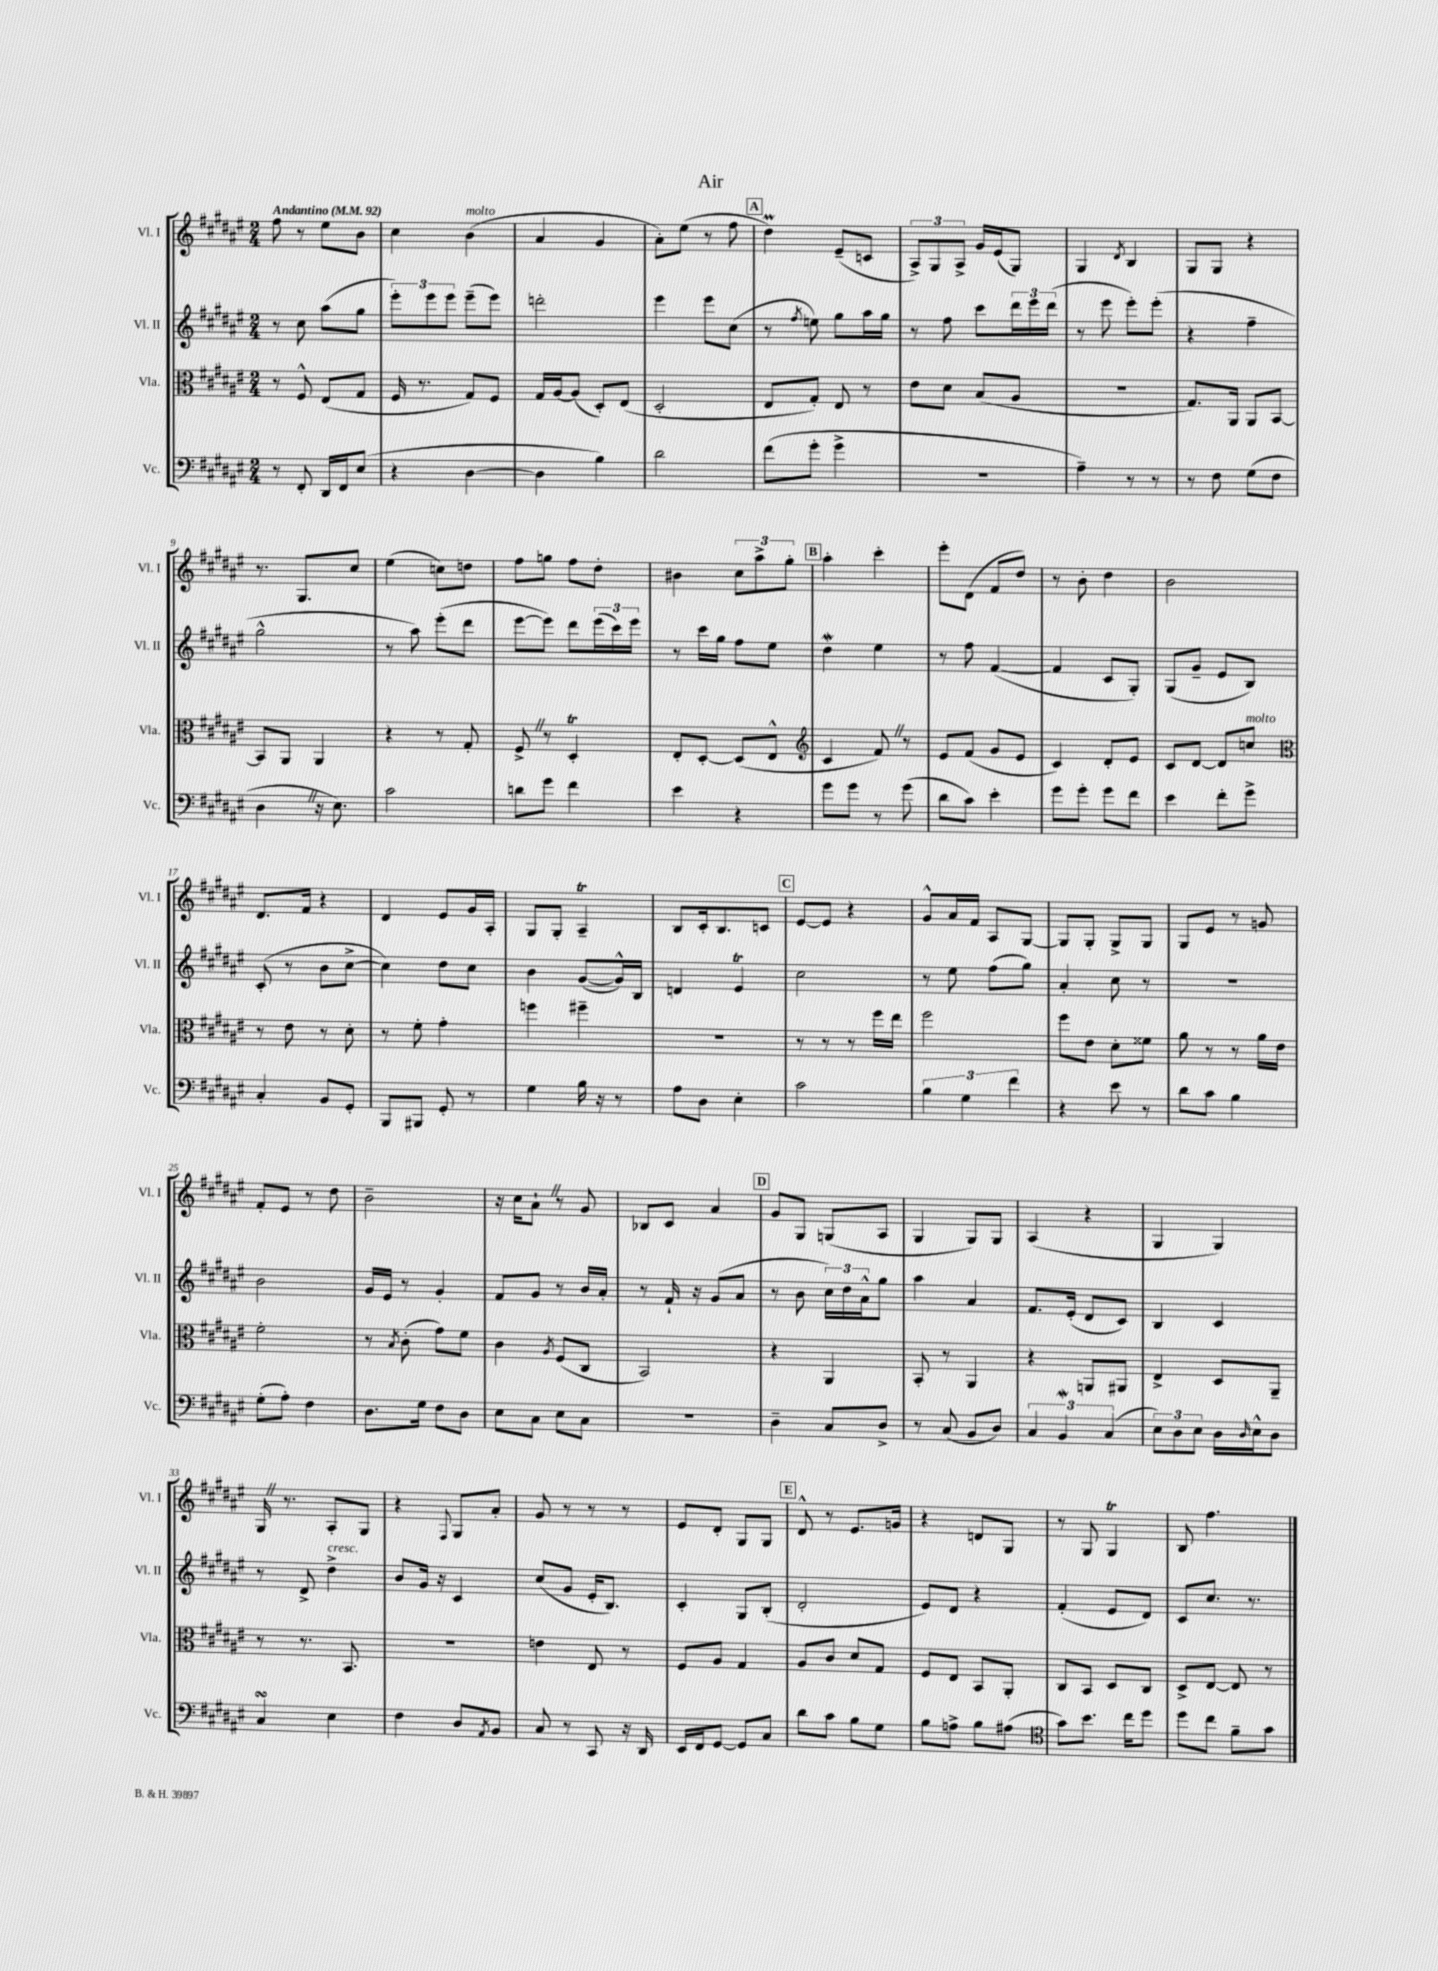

**kern	**kern	**kern	**kern
*staff4	*staff3	*staff2	*staff1
*clefF4	*clefC3	*clefG2	*clefG2
*k[f#c#g#d#a#e#]	*k[f#c#g#d#a#e#]	*k[f#c#g#d#a#e#]	*k[f#c#g#d#a#e#]
*M2/4	*M2/4	*M2/4	*M2/4
*MM92	*MM92	*MM92	*MM92
8r	8r	8r	8ff#
8FF#'	8F#^^	8cc#	8r
16DD#	(8E#	(8aa#	8ee#
16FF#	.	.	.
(8E#	8G#	8gg#	8b
=	=	=	=
4r	16F#	12eee#')	4cc#
.	8.r	.	.
.	.	12eee#	.
.	.	12eee#	.
[4D#	8G#)	(8eee#~	(4b
.	8F#	8eee#)	.
=	=	=	=
4D#]	16G#	2ddd'	4a#
.	[16A#	.	.
.	(8A#]	.	.
4B)	8D#')	.	4g#
.	(8E#	.	.
=	=	=	=
2d#	2D#'	4eee#	8a#')
.	.	.	(8ee#
.	.	8eee#	8r
.	.	(8cc#	8ff#
=	=	=	=
(8f#	8E#	8r	4dd#)
.	.	8qff#	.
8g#'	8G#')	8ee)	.
4g#^	8E#	8gg#	(8e#~
.	8r	16aa#	8c
.	.	16gg#	.
=	=	=	=
2r	8e#	8r	12A#^)
.	.	.	12G#
.	8d#	8ff#	.
.	.	.	12A#^
.	(8B	8ccc#	16g#
.	.	.	(16e#
.	8A#	24ddd#	8G#)
.	.	24eee#	.
.	.	(24ddd#	.
=	=	=	=
4A#~)	2r	8r	4G#
.	.	8eee#	.
.	.	.	8qd#
8r	.	8eee#')	4B
8r	.	(8eee#'	.
=	=	=	=
8r	8.G#)	4r	8G#
8F#	.	.	8G#
.	16AA#	.	.
(8G#	8AA#	4ff#~	4r
8F#	[8BB	.	.
=	=	=	=
4D#	8BB]	2gg#^^	8.r
.	8AA#	.	.
.	.	.	8.G#
16r	4AA#	.	.
8.E#)	.	.	.
.	.	.	8cc#
=	=	=	=
2c#	4r	8r	(4ee#
.	.	8aa#)	.
.	8r	(8eee#'	8cc)
.	8G#'	8ddd#	8dd
=	=	=	=
8d	8F#^	[8eee#	8ff#
8g#	8r	8eee#])	8gg
4f#	4D#'	8ddd#	8ff#
.	.	(24eee#	8dd#'
.	.	24ccc#)	.
.	.	24eee#	.
=	=	=	=
4e#	8E#'	8r	4b#
.	[8D#'	16ccc#	.
.	.	16gg#	.
4r	(8D#]	8ff#	12cc#
.	.	.	12aa#^
.	8E#^^	8ee#	.
.	.	.	12gg#'
=	=	=	=
*	*clefG2	*	*
8g#	4c#	4dd#	4aa#'
8g#	.	.	.
8r	8f#)	4ee#	4ccc#'
(8g#	8r	.	.
=	=	=	=
8d#	8e#	8r	8eee#'
8c#)	(8f#	8ff#	(8d#
4e#'	8g#	([4f#	8f#
.	8e#	.	8dd#)
=	=	=	=
8g#	4c#)	4f#]	8r
8g#'	.	.	8b'
8g#	8d#'	8c#	4dd#
8f#	8e#	8G#')	.
=	=	=	=
4e#	8c#	(8G#	2b
.	[8d#	8g#~	.
8f#'	8d#]	8e#	.
8g#^	8cc	8B)	.
=	=	=	=
*	*clefC3	*	*
4C#'	8r	(8c#'	8.d#
.	8e#	8r	.
.	.	.	16f#
8BB	8r	8b	4r
8GG#'	8d#'	[8cc#^	.
=	=	=	=
8BBB	8r	4cc#])	4d#
8BBB#	8f#'	.	.
8GG#'	4g#'	8dd#	8e#
8r	.	8cc#	16g#
.	.	.	16A#'
=	=	=	=
4G#	4ff	4b	8G#
.	.	.	8G#'
16B	4ff#~	([8g#	4A#~
16r	.	.	.
8r	.	16g#^^])	.
.	.	16B	.
=	=	=	=
8A#	2r	4d	8B
8D#	.	.	16c#'
.	.	.	8.B
4E#'	.	4e#	.
.	.	.	8c
=	=	=	=
2c#	8r	2cc#	[8e#
.	8r	.	8e#]
.	8r	.	4r
.	16ff#	.	.
.	16ee#	.	.
=	=	=	=
6B	2ff#	8r	8g#^^
.	.	8ee#	16a#
6G#	.	.	.
.	.	.	16f#
.	.	(8ff#	8A#
6f#	.	.	.
.	.	8gg#)	[8G#
=	=	=	=
4r	8ff#	4a#'	8G#]
.	8e#	.	8G#'
8e#	8d#'	8cc#	8G#^
8r	8f##	8r	8G#
=	=	=	=
8d#	8a#	2r	8G#
8c#	8r	.	8e#
4B	8r	.	8r
.	16a#	.	8g
.	16e#	.	.
=	=	=	=
(8G#'	2f#'	2b	8f#'
8A#')	.	.	8e#
4F#	.	.	8r
.	.	.	8dd#
=	=	=	=
8.D#	8r	16g#	2b~
.	.	16e#	.
.	8qB	.	.
.	(8c#'	8r	.
16G#	.	.	.
8F#	8g#)	4g#'	.
8D#	8f#	.	.
=	=	=	=
8E#	4c#	8f#	16r
.	.	.	16cc#
8C#	.	8g#	8a#`
.	8qA#	.	.
8E#	(8F#	8r	8r
8C#	8C#	16b	8g#
.	.	16a#'	.
=	=	=	=
2r	2BB)	8r	8B-
.	.	16f#`	8c#
.	.	16r	.
.	.	(8g#	4a#
.	.	8a#	.
=	=	=	=
4D#~	4r	8r	8g#
.	.	8b	8G#
8C#	4AA#	24cc#)	(8G
.	.	24dd#	.
.	.	24a#^^	.
8D#^	.	8gg#	8A#
=	=	=	=
8r	8BB'	4aa#	4G#
(8C#	8r	.	.
8BB	4AA#	4a#	8G#)
8D#)	.	.	8G#
=	=	=	=
6C#	4r	8.f#	(4A#
6BB	.	.	.
.	.	(16e#'	.
.	8AA	8d#	4r
(6C#	.	.	.
.	8AA#	8c#)	.
=	=	=	=
12E#)	4E#^	4B	4G#
12D#	.	.	.
12E#	.	.	.
16D#	8D#	4c#	4G#)
16qqD#	.	.	.
16E#^^	.	.	.
8D#	8AA#~	.	.
=	=	=	=
4C#	8r	8r	16G#
.	.	.	8.r
.	8.r	8d#^	.
4E#	.	4dd#^	8A#'
.	8.BB	.	.
.	.	.	8G#
=	=	=	=
4F#	2r	8b	4r
.	.	16g#	.
.	.	16r	.
.	.	.	8qqF#
8D#	.	4c#	8G#
8qAA#	.	.	.
8BB	.	.	8a#'
=	=	=	=
8C#	4e	(8cc#	8g#
8r	.	8g#	8r
8CC#	8E#	16e#'	8r
.	.	8.B)	.
16r	8r	.	8r
16DD#	.	.	.
=	=	=	=
16EE#	8F#	4c#'	8e#
16FF#	.	.	.
[8GG#	8A#	.	8d#'
8GG#]	4G#	8G#	8G#
8C#	.	(8B'	8G#
=	=	=	=
8d#	8A#	2d#'	8d#^^
8c#	8c#	.	8r
8B	8d#	.	8.e#
8G#	8G#	.	.
.	.	.	16g
=	=	=	=
8B	8F#	8e#)	4r
8A^	8E#	8d#	.
8B	8BB	4r	8d
(8A#	8AA#'	.	8G#
=	=	=	=
*clefC4	*	*	*
8g#)	8C#	(4f#'	8r
8.b	8BB	.	8G#
.	8D#	8e#	4G#
16cc#	.	.	.
8dd#	8C#	8d#)	.
=	=	=	=
8dd#	8D#^	8c#	8B
8cc#	[8E#	8.cc#	4.ff#
8f#~	8E#]	.	.
.	.	8.r	.
8g#	8r	.	.
==	==	==	==
*-	*-	*-	*-
